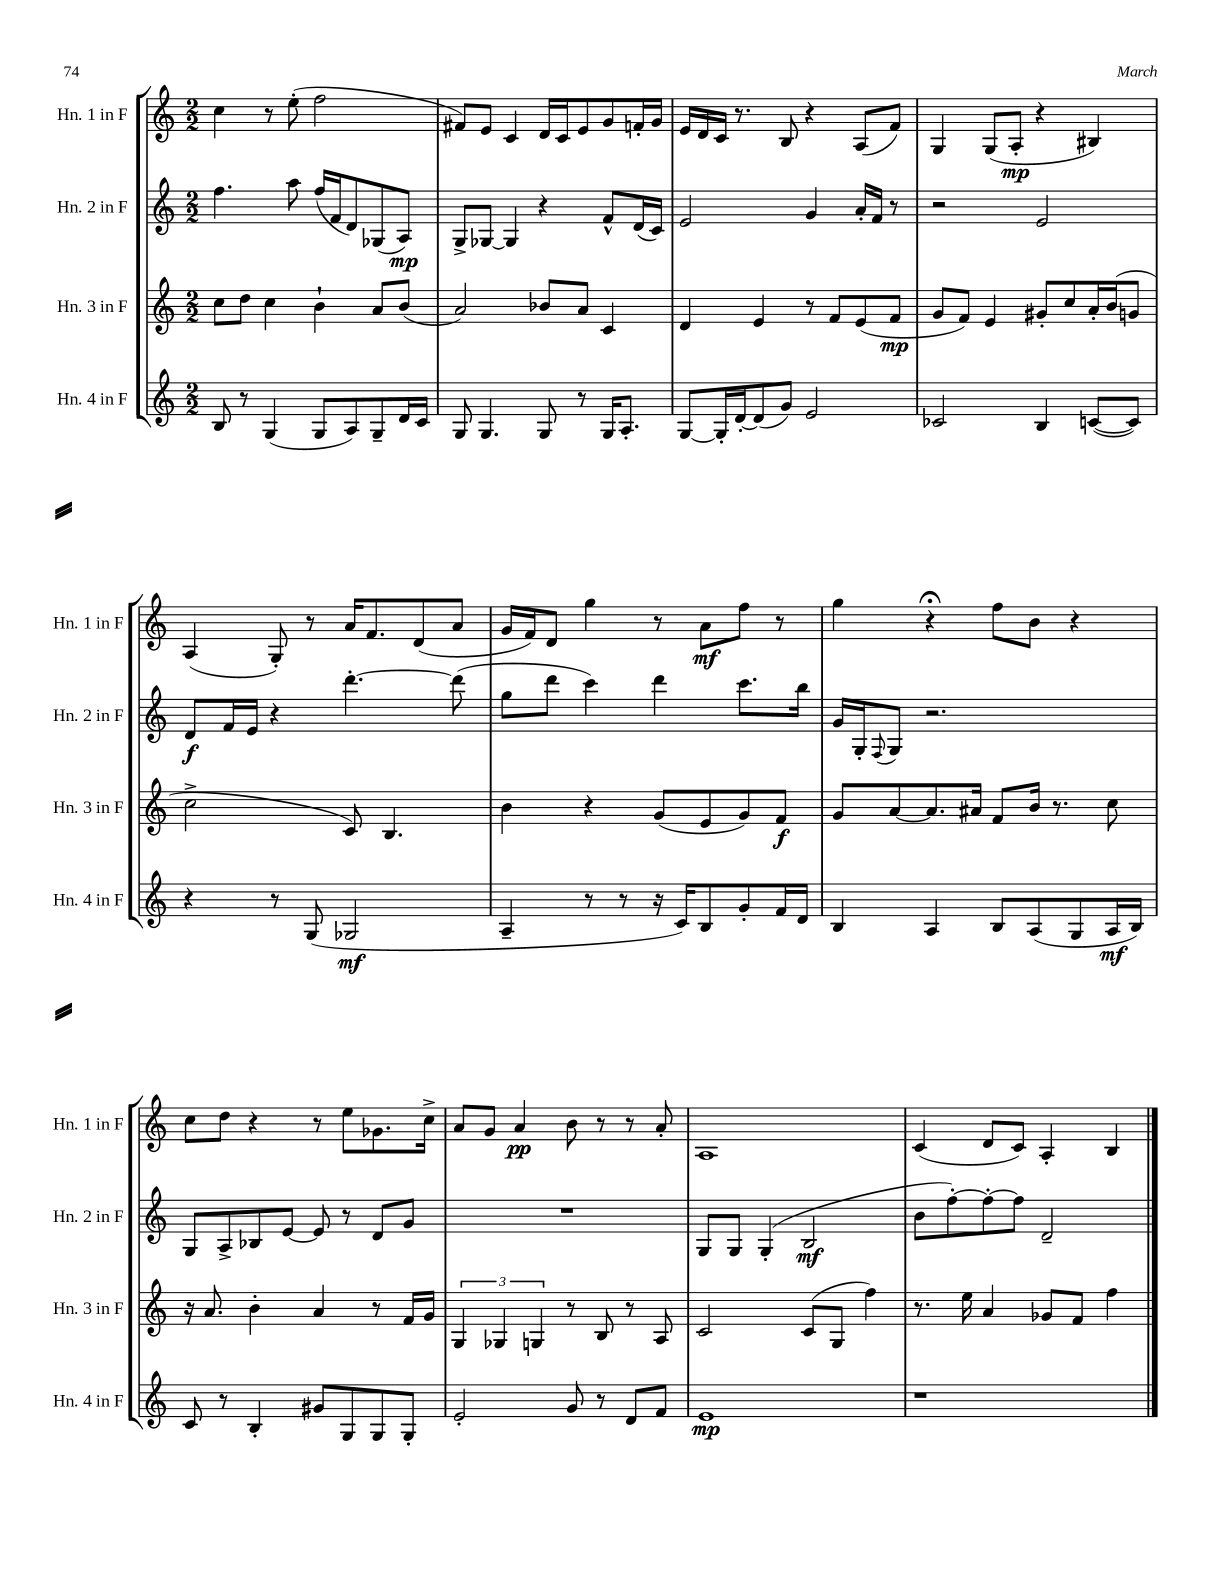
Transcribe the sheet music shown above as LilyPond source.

<<
\new StaffGroup <<
\new Staff = "s0" \with { instrumentName = "Hn. 1 in F" shortInstrumentName = "Hn. 1 in F" } {
    \clef treble \key c \major \numericTimeSignature \time 2/2
    c''4 r8 e''8-.( f''2 |
    fis'8) e'8 c'4 d'16 c'16 e'8 g'8 f'16-. g'16 |
    e'16 d'16 c'16 r8. b8 r4 a8( f'8) |
    g4 g8( a8-.\mp r4 bis4) |
    a4( g8-.) r8 a'16 f'8. d'8( a'8 |
    g'16 f'16) d'8 g''4 r8 a'8\mf f''8 r8 |
    g''4 r4\fermata f''8 b'8 r4 |
    c''8 d''8 r4 r8 e''8 ges'8. c''16-> |
    a'8 g'8 a'4\pp b'8 r8 r8 a'8-. |
    a1 |
    c'4( d'8 c'8) a4-. b4 \bar "|." |
}
\new Staff = "s1" \with { instrumentName = "Hn. 2 in F" shortInstrumentName = "Hn. 2 in F" } {
    \clef treble \key c \major \numericTimeSignature \time 2/2
    f''4. a''8 f''16( f'16 d'8) ges8( a8\mp) |
    g8-> ges8~ ges4 r4 f'8-^ d'16( c'16) |
    e'2 g'4 a'16-. f'16 r8 |
    r2 e'2 |
    d'8\f f'16 e'16 r4 d'''4.~-. d'''8( |
    g''8 d'''8 c'''4) d'''4 c'''8. b''16 |
    g'16 g16-. \appoggiatura { f8 } g8 r2. |
    g8 a8-> bes8 e'8~ e'8 r8 d'8 g'8 |
    R1 |
    g8 g8 g4-.( b2\mf |
    b'8 f''8~-.) f''8~-. f''8 d'2-- \bar "|." |
}
\new Staff = "s2" \with { instrumentName = "Hn. 3 in F" shortInstrumentName = "Hn. 3 in F" } {
    \clef treble \key c \major \numericTimeSignature \time 2/2
    c''8 d''8 c''4 b'4-! a'8 b'8( |
    a'2) bes'8 a'8 c'4 |
    d'4 e'4 r8 f'8 e'8( f'8\mp |
    g'8 f'8) e'4 gis'8-. c''8 a'16-. b'16( g'8 |
    c''2-> c'8) b4. |
    b'4 r4 g'8( e'8 g'8) f'8\f |
    g'8 a'8~ a'8. ais'16 f'8 b'16 r8. c''8 |
    r16 a'8. b'4-. a'4 r8 f'16 g'16 |
    \tuplet 3/2 { g4 ges4 g4 } r8 b8 r8 a8 |
    c'2 c'8( g8 f''4) |
    r8. e''16 a'4 ges'8 f'8 f''4 \bar "|." |
}
\new Staff = "s3" \with { instrumentName = "Hn. 4 in F" shortInstrumentName = "Hn. 4 in F" } {
    \clef treble \key c \major \numericTimeSignature \time 2/2
    b8 r8 g4( g8 a8) g8-- d'16 c'16 |
    g8 g4. g8 r8 g16 a8.-. |
    g8~ g16-. d'16~-. d'8( g'8) e'2 |
    ces'2 b4 c'8~( c'8) |
    r4 r8 g8( ges2\mf |
    a4-- r8 r8 r16 c'16) b8 g'8-. f'16 d'16 |
    b4 a4 b8 a8( g8 a16\mf b16) |
    c'8 r8 b4-. gis'8 g8 g8 g8-. |
    e'2-. g'8 r8 d'8 f'8 |
    e'1\mp |
    r1 \bar "|." |
}
>>
>>
\layout { \context { \Score \remove "Bar_number_engraver" } }
